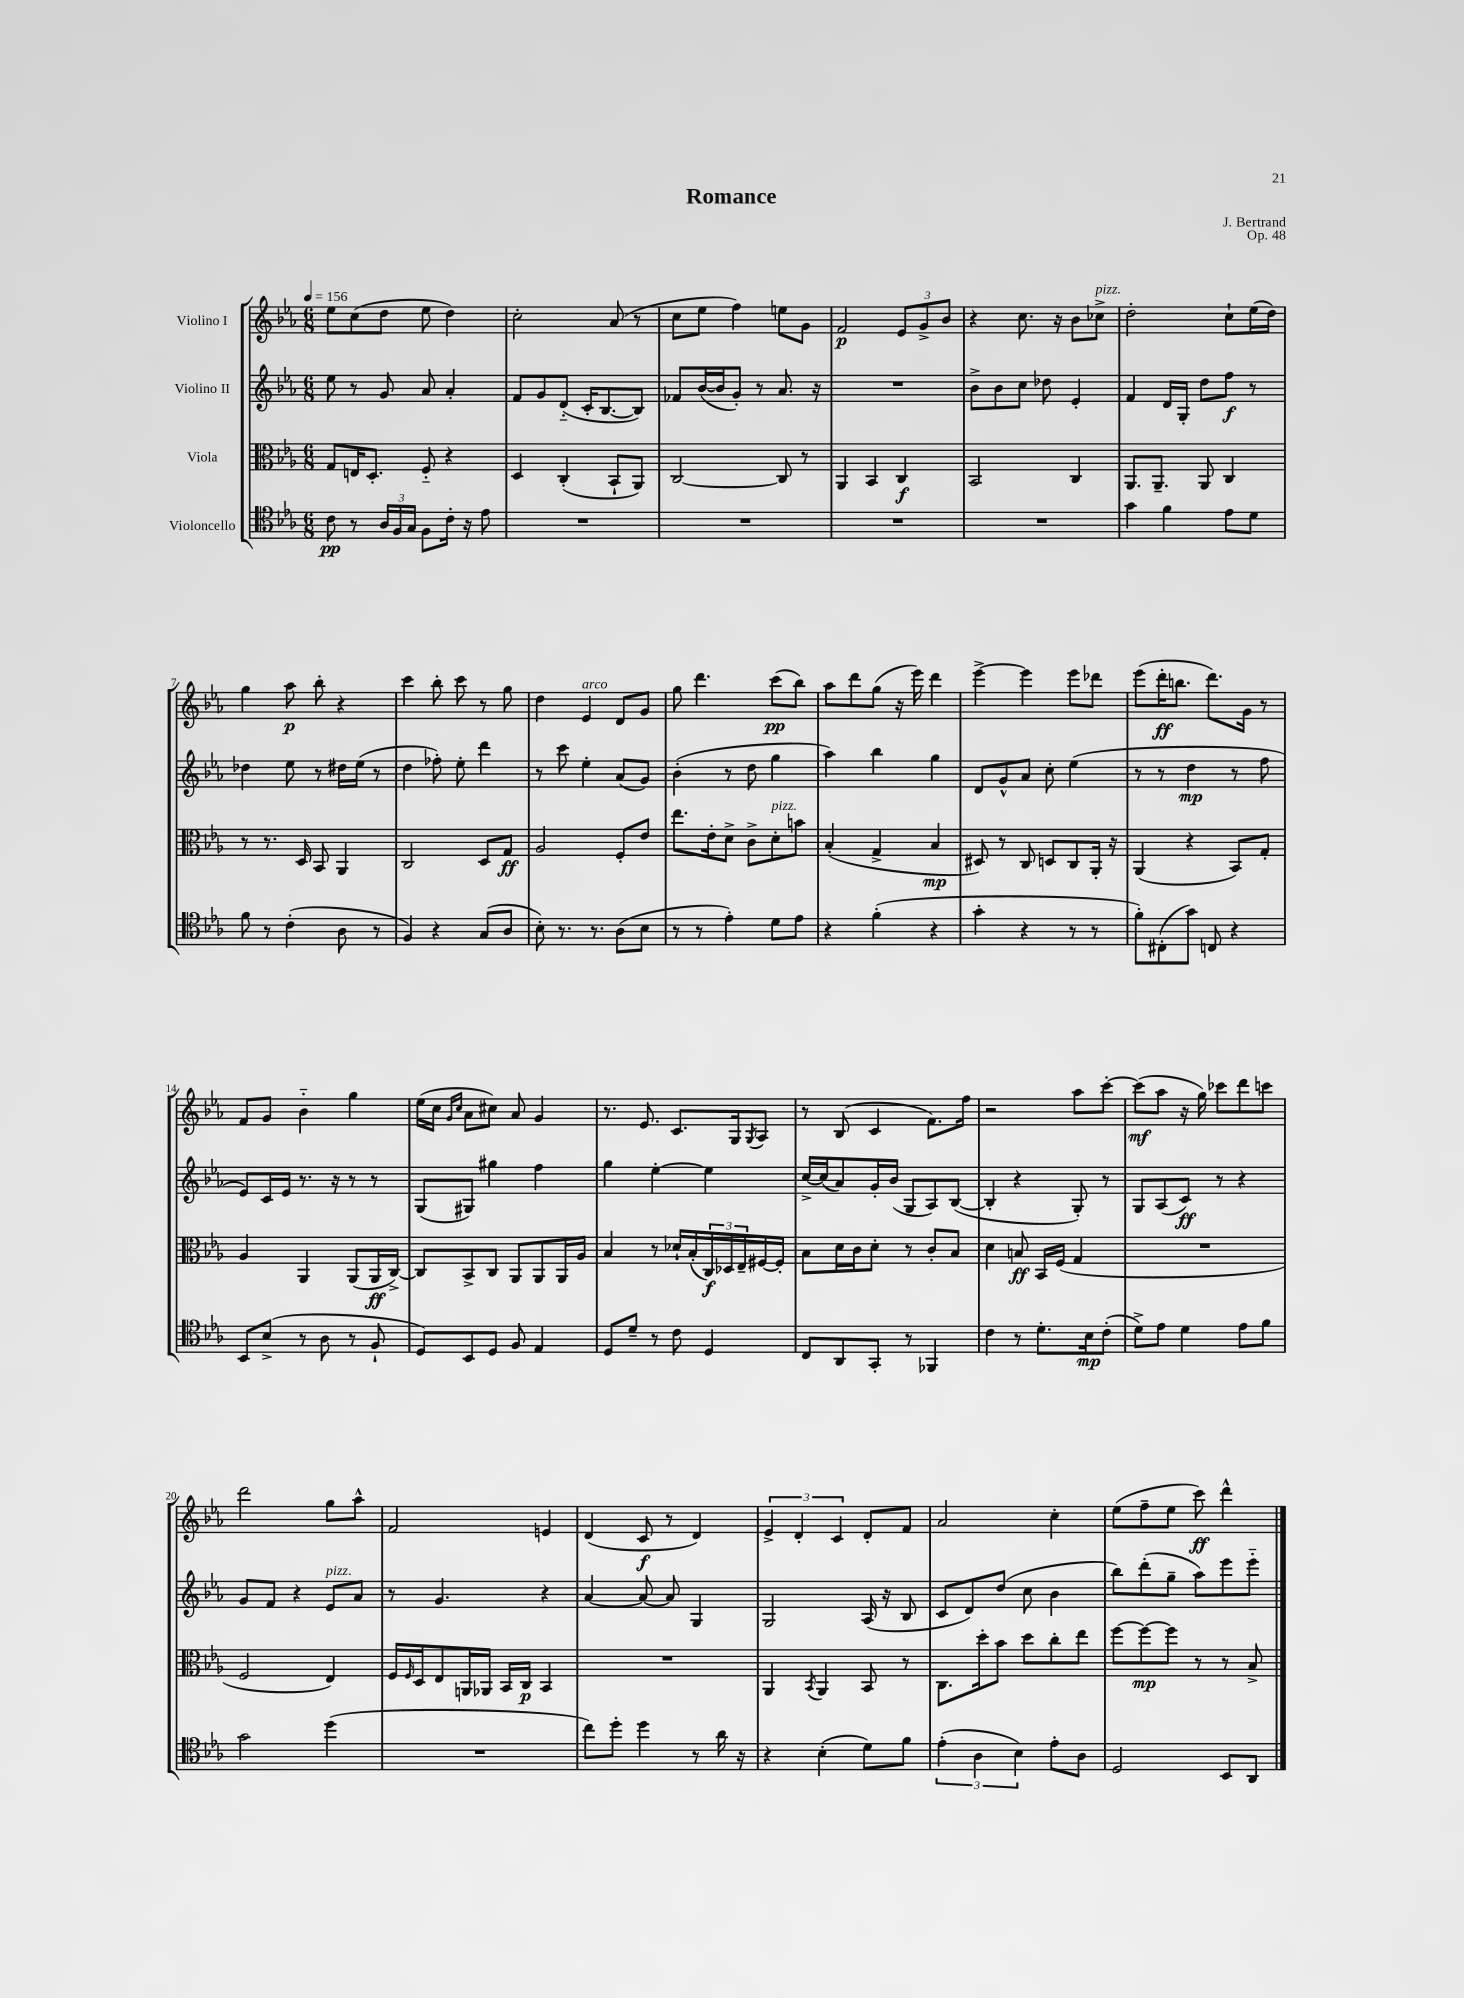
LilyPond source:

\header { title = "Romance" composer = "J. Bertrand" opus = "Op. 48" }
<<
\new StaffGroup <<
\new Staff = "s0" \with { instrumentName = "Violino I" } {
    \clef treble \key ees \major \numericTimeSignature \time 6/8 \tempo 4 = 156
    ees''8 c''8( d''8 ees''8 d''4) |
    c''2-. aes'8( r8 |
    c''8 ees''8 f''4) e''8 g'8 |
    f'2\p \tuplet 3/2 { ees'8 g'8-> bes'8 } |
    r4 c''8. r16 bes'8 ces''8->^\markup { \italic "pizz." } |
    d''2-. c''8-! ees''16( d''16) |
    g''4 aes''8\p bes''8-. r4 |
    c'''4 bes''8-. c'''8 r8 g''8 |
    d''4 ees'4^\markup { \italic "arco" } d'8 g'8 |
    g''8 d'''4. c'''8\pp( bes''8) |
    aes''8 d'''8 g''8( r16 ees'''16) d'''4 |
    ees'''4~-> ees'''4 ees'''8 des'''8 |
    ees'''8( d'''16-.\ff b''8. d'''8.) g'16 r8 |
    f'8 g'8 bes'4-_ g''4 |
    ees''16( c''16 \grace { g'16 c''16 } aes'8 cis''8) aes'8 g'4 |
    r8. ees'8. c'8. g16 \acciaccatura { g8 } aes8 |
    r8 bes8( c'4 f'8.) f''16 |
    r2 aes''8 c'''8~-. |
    c'''8\mf( aes''8 r16 g''16) ces'''8 d'''8 c'''8 |
    d'''2 g''8 aes''8-^ |
    f'2 e'4 |
    d'4( c'8\f r8 d'4) |
    \tuplet 3/2 { ees'4-> d'4-. c'4 } d'8-. f'8 |
    aes'2 c''4-. |
    ees''8( f''8-- ees''8 c'''8\ff) d'''4-^ \bar "|." |
}
\new Staff = "s1" \with { instrumentName = "Violino II" } {
    \clef treble \key ees \major \numericTimeSignature \time 6/8
    ees''8 r8 g'8 aes'8 aes'4-. |
    f'8 g'8 d'8-_( c'16-. bes8.~ bes8) |
    fes'8 bes'16~( bes'16 g'8-.) r8 aes'8. r16 |
    R2. |
    bes'8-> bes'8 c''8 des''8 ees'4-. |
    f'4 d'16 g16-. d''8 f''8\f r8 |
    des''4 ees''8 r8 dis''16 ees''16( r8 |
    d''4 fes''8-.) ees''8-. d'''4 |
    r8 c'''8 ees''4-. aes'8( g'8) |
    bes'4-.( r8 d''8 g''4 |
    aes''4) bes''4 g''4 |
    d'8 g'8-^ aes'8 c''8-. ees''4( |
    r8 r8 d''4\mp r8 f''8 |
    ees'8) c'16 ees'16 r8. r16 r8 r8 |
    g8( gis8) gis''4 f''4 |
    g''4 ees''4~-. ees''4 |
    c''16~-> c''16( aes'8) g'16-. bes'16( g8 aes8) bes8~( |
    bes4-. r4 g8-.) r8 |
    g8 aes8( c'8\ff) r8 r4 |
    g'8 f'8 r4 ees'8^\markup { \italic "pizz." } aes'8 |
    r8 g'4. r4 |
    aes'4~ aes'8~ aes'8 g4 |
    g2 aes16( r16 bes8 |
    c'8 d'8) d''8( c''8 bes'4 |
    bes''8) d'''8-.( g''8-- aes''8) ees'''8 ees'''8-_ \bar "|." |
}
\new Staff = "s2" \with { instrumentName = "Viola" } {
    \clef alto \key ees \major \numericTimeSignature \time 6/8
    g8 e16 d8.-. f8-_ r4 |
    d4 c4-.( bes,8-! aes,8) |
    c2~ c8 r8 |
    aes,4 bes,4 c4\f |
    bes,2 c4 |
    aes,8. aes,8.-- aes,8 c4 |
    r8 r8. d16 bes,8 aes,4 |
    c2 d8 g8\ff |
    aes2 f8-. ees'8 |
    ees''8. ees'16-. d'8-> c'8-> d'8-.^\markup { \italic "pizz." } b'8 |
    bes4-.( g4-> bes4\mp |
    dis8) r8 c8 d8 c8 aes,16-. r16 |
    aes,4( r4 bes,8) g8-. |
    aes4 aes,4 aes,8( aes,16\ff c16~->) |
    c8 bes,8-> c8 aes,8 aes,8 aes,16 aes16 |
    bes4 r8 des'16-! bes16-.( \tuplet 3/2 { c16\f) des16 ees16-- } fis16~ fis16-. |
    bes8 d'16 c'16 d'8-. r8 c'8-. bes8 |
    d'4 b8\ff bes,16 f16( g4 |
    R2. |
    f2 ees4) |
    f16 \grace { f16 } d16 ees8 a,16 aes,16 bes,16 c16\p bes,4 |
    R2. |
    aes,4 \acciaccatura { bes,8 } aes,4 bes,8 r8 |
    c8. d''16-. bes'8 d''8 c''8-. ees''8 |
    f''8~ f''8~\mp f''8 r8 r8 bes8-> \bar "|." |
}
\new Staff = "s3" \with { instrumentName = "Violoncello" } {
    \clef tenor \key ees \major \numericTimeSignature \time 6/8
    c'8\pp r8 \tuplet 3/2 { aes16 f16 g16 } f8 c'16-. r16 ees'8 |
    R2. |
    R2. |
    R2. |
    R2. |
    g'4 f'4 ees'8 d'8 |
    f'8 r8 c'4-.( aes8 r8 |
    f4) r4 g8( aes8 |
    bes8-.) r8. r8. aes8( bes8 |
    r8 r8 ees'4-.) d'8 ees'8 |
    r4 f'4-.( r4 |
    g'4-. r4 r8 r8 |
    f'8-.) cis8-.( g'8) c8 r4 |
    bes,8 bes8->( r8 aes8 r8 f8-! |
    d8) bes,8 d8 f8 ees4 |
    d8 d'8-- r8 c'8 d4 |
    c8 aes,8 g,8-. r8 fes,4 |
    c'4 r8 d'8.-. bes16\mp c'8-.( |
    d'8->) ees'8 d'4 ees'8 f'8 |
    g'2 d''4( |
    R2. |
    c''8) d''8-. d''4 r8 aes'16 r16 |
    r4 bes4-.( d'8) f'8 |
    \tuplet 3/2 { ees'4-.( aes4 bes4) } ees'8-. aes8 |
    d2 bes,8 aes,8 \bar "|." |
}
>>
>>
